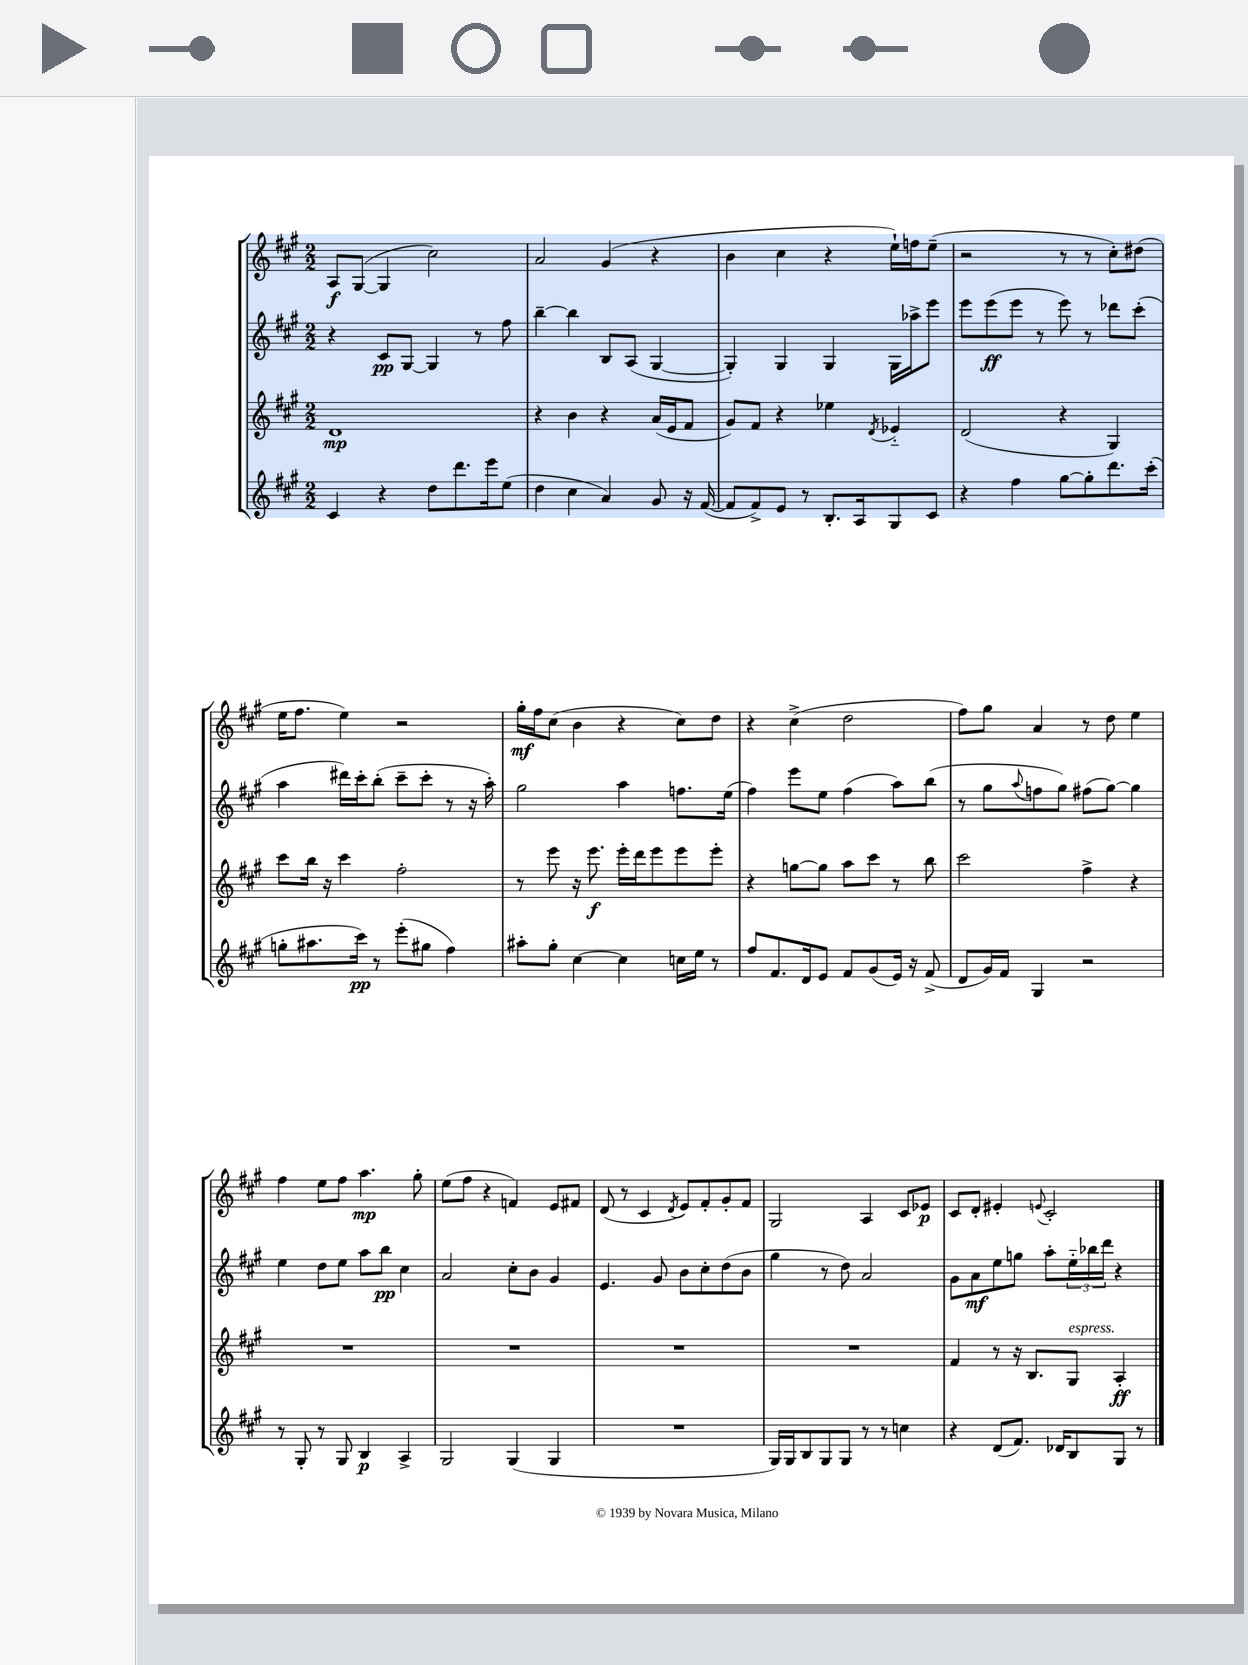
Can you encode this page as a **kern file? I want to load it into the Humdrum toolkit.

**kern	**dynam	**kern	**dynam	**kern	**dynam	**kern	**dynam
*part4	*part4	*part3	*part3	*part2	*part2	*part1	*part1
*staff4	*staff4	*staff3	*staff3	*staff2	*staff2	*staff1	*staff1
*clefG2	*	*clefG2	*	*clefG2	*	*clefG2	*
*k[f#c#g#]	*	*k[f#c#g#]	*	*k[f#c#g#]	*	*k[f#c#g#]	*
*M2/2	*	*M2/2	*	*M2/2	*	*M2/2	*
=1	=1	=1	=1	=1	=1	=1	=1
4c#/	.	1d	mp	4r	.	8A/L	f
.	.	.	.	.	.	([8G#/J	.
4r	.	.	.	8c#/L	pp	4G#/]	.
.	.	.	.	[8G#/J	.	.	.
8dd\L	.	.	.	4G#/]	.	2cc#\)	.
8.ddd\	.	.	.	.	.	.	.
.	.	.	.	8r	.	.	.
16eee\k	.	.	.	.	.	.	.
(8ee\J	.	.	.	8ff#\	.	.	.
=2	=2	=2	=2	=2	=2	=2	=2
4dd\	.	4r	.	[4bb~\	.	2a/	.
4cc#\	.	4b\	.	4bb\]	.	.	.
4a/)	.	4r	.	8B/L	.	(4g#/	.
.	.	.	.	(8A/J	.	.	.
8g#/	.	(16a/LL	.	[4G#/	.	4r	.
.	.	16e/J	.	.	.	.	.
16r	.	8f#/J	.	.	.	.	.
([16f#/	.	.	.	.	.	.	.
=3	=3	=3	=3	=3	=3	=3	=3
8f#/L]	.	8g#/L)	.	4G#'/])	.	4b\	.
8f#^/)	.	8f#/J	.	.	.	.	.
8e/J	.	4r	.	4G#/	.	4cc#\	.
8r	.	.	.	.	.	.	.
8.B'/L	.	4ee-X\	.	4G#/	.	4r	.
16A/k	.	.	.	.	.	.	.
.	.	8qd/	.	.	.	.	.
8G#/	.	4e-X/	.	16G#\LL	.	16ee`\LL)	.
.	.	.	.	16aa-X^\J	.	16ffn\J	.
8c#/J	.	.	.	8eee\J	.	(8ee~\J	.
=4	=4	=4	=4	=4	=4	=4	=4
4r	.	(2d/	.	8eee\L	.	2r	.
.	.	.	.	(8eee\	ff	.	.
4ff#\	.	.	.	8eee\J	.	.	.
.	.	.	.	8r	.	.	.
[8gg#\L	.	4r	.	8eee\)	.	8r	.
8gg#'\]	.	.	.	8r	.	8r	.
8.ddd\	.	4G#/)	.	8ddd-X\L	.	8cc#'\L)	.
.	.	.	.	(8ccc#'\J	.	(8dd#X\J	.
(16ccc#'\Jk	.	.	.	.	.	.	.
!!LO:LB:g=z
=5	=5	=5	=5	=5	=5	=5	=5
8ggn'\L	.	8ccc#\L	.	4aa\	.	16ee\KL	.
.	.	.	.	.	.	8.ff#\J	.
8.aa#X\	.	16bb\Jk	.	.	.	.	.
.	.	16r	.	.	.	.	.
.	.	4ccc#\	.	16ddd#X\LL)	.	4ee\)	.
16ccc#\Jk)	pp	.	.	16ccc#'\J	.	.	.
8r	.	.	.	(8bb'\J	.	.	.
(8eee'\L	.	2ff#'\	.	8ccc#~\L	.	2r	.
8gg#X\J	.	.	.	8ccc#'\J	.	.	.
4ff#\)	.	.	.	8r	.	.	.
.	.	.	.	16r	.	.	.
.	.	.	.	16aa'\)	.	.	.
=6	=6	=6	=6	=6	=6	=6	=6
8aa#X'\L	.	8r	.	2gg#\	.	16gg#'\LL	mf
.	.	.	.	.	.	16ff#\J	.
8gg#'\J	.	8eee\	.	.	.	(8cc#\J	.
[4cc#\	.	16r	.	.	.	4b\	.
.	.	8.eee\	f	.	.	.	.
4cc#\]	.	16eee'\LL	.	4aa\	.	4r	.
.	.	16ddd\J	.	.	.	.	.
.	.	8eee\	.	.	.	.	.
16ccn\LL	.	8eee\	.	8.ffn\L	.	8cc#\L)	.
16ee\JJ	.	.	.	.	.	.	.
8r	.	8eee'\J	.	.	.	8dd\J	.
.	.	.	.	(16ee\Jk	.	.	.
=7	=7	=7	=7	=7	=7	=7	=7
8ff#/L	.	4r	.	4ff#\)	.	4r	.
8.f#/	.	.	.	.	.	.	.
.	.	[8ggn\L	.	8eee\L	.	(4cc#^\	.
16d/k	.	.	.	.	.	.	.
8e/J	.	8gg\J]	.	8ee\J	.	.	.
8f#/L	.	8aa\L	.	(4ff#\	.	2dd\	.
(8g#/	.	8ccc#\J	.	.	.	.	.
16e/Jk)	.	8r	.	8aa\L)	.	.	.
16r	.	.	.	.	.	.	.
(8f#^/	.	8bb\	.	(8bb\J	.	.	.
=8	=8	=8	=8	=8	=8	=8	=8
8d/L	.	2ccc#\	.	8r	.	8ff#\L)	.
16g#/L)	.	.	.	8gg#\L	.	8gg#\J	.
16f#/JJ	.	.	.	.	.	.	.
.	.	.	.	8qqaa/	.	.	.
4G#/	.	.	.	8ffn\	.	4a/	.
.	.	.	.	8gg#\J)	.	.	.
2r	.	4ff#^\	.	(8ff#X\L	.	8r	.
.	.	.	.	[8gg#\J)	.	8dd\	.
.	.	4r	.	4gg#\]	.	4ee\	.
!!LO:LB:g=z
=9	=9	=9	=9	=9	=9	=9	=9
8r	.	1r	.	4ee\	.	4ff#\	.
8G#'/	.	.	.	.	.	.	.
8r	.	.	.	8dd\L	.	8ee\L	.
8G#/	.	.	.	8ee\J	.	8ff#\J	.
4B/	p	.	.	8aa\L	.	4.aa\	mp
.	.	.	.	8bb\J	pp	.	.
4A^/	.	.	.	4cc#\	.	.	.
.	.	.	.	.	.	8gg#'\	.
=10	=10	=10	=10	=10	=10	=10	=10
2G#/	.	1r	.	2a/	.	(8ee\L	.
.	.	.	.	.	.	8ff#\J	.
.	.	.	.	.	.	4r	.
(4G#/	.	.	.	8cc#'\L	.	4fn/)	.
.	.	.	.	8b\J	.	.	.
4G#/	.	.	.	4g#/	.	8e/L	.
.	.	.	.	.	.	8f#X/J	.
=11	=11	=11	=11	=11	=11	=11	=11
1r	.	1r	.	4.e/	.	(8d/	.
.	.	.	.	.	.	8r	.
.	.	.	.	.	.	4c#/	.
.	.	.	.	8g#/	.	.	.
.	.	.	.	.	.	8qd/	.
.	.	.	.	8b\L	.	8e/L)	.
.	.	.	.	8cc#'\	.	8f#'/	.
.	.	.	.	(8dd\	.	8g#'/	.
.	.	.	.	8b\J	.	8f#/J	.
=12	=12	=12	=12	=12	=12	=12	=12
16G#/LL)	.	1r	.	4gg#\	.	2G#/	.
16G#/J	.	.	.	.	.	.	.
8B/	.	.	.	.	.	.	.
8G#/	.	.	.	8r	.	.	.
8G#/J	.	.	.	8dd\)	.	.	.
8r	.	.	.	2a/	.	4A/	.
8r	.	.	.	.	.	.	.
4ccn\	.	.	.	.	.	8c#/L	.
.	.	.	.	.	.	8e-X/J	p
=13	=13	=13	=13	=13	=13	=13	=13
4r	.	4f#/	.	8g#\L	.	8c#/L	.
.	.	.	.	8a\	mf	8d'/J	.
(8d/L	.	8r	.	8ee\	.	4e#X'/	.
8.f#/J)	.	16r	.	8ggn\J	.	.	.
.	.	8.B/L	.	.	.	.	.
.	.	.	.	.	.	8qqen/	.
.	.	.	.	8aa'\L	.	2c#'/	.
16d-X/KL	.	.	.	.	.	.	.
!	!	!LO:TX:a:i:t=espress.	!	!	!	!	!
8B/	.	8G#/J	.	24ee\L	.	.	.
.	.	.	.	24bb-X\	.	.	.
.	.	.	.	24ddd\JJ	.	.	.
8G#/J	.	4A'/	ff	4r	.	.	.
8r	.	.	.	.	.	.	.
==	==	==	==	==	==	==	==
*-	*-	*-	*-	*-	*-	*-	*-
